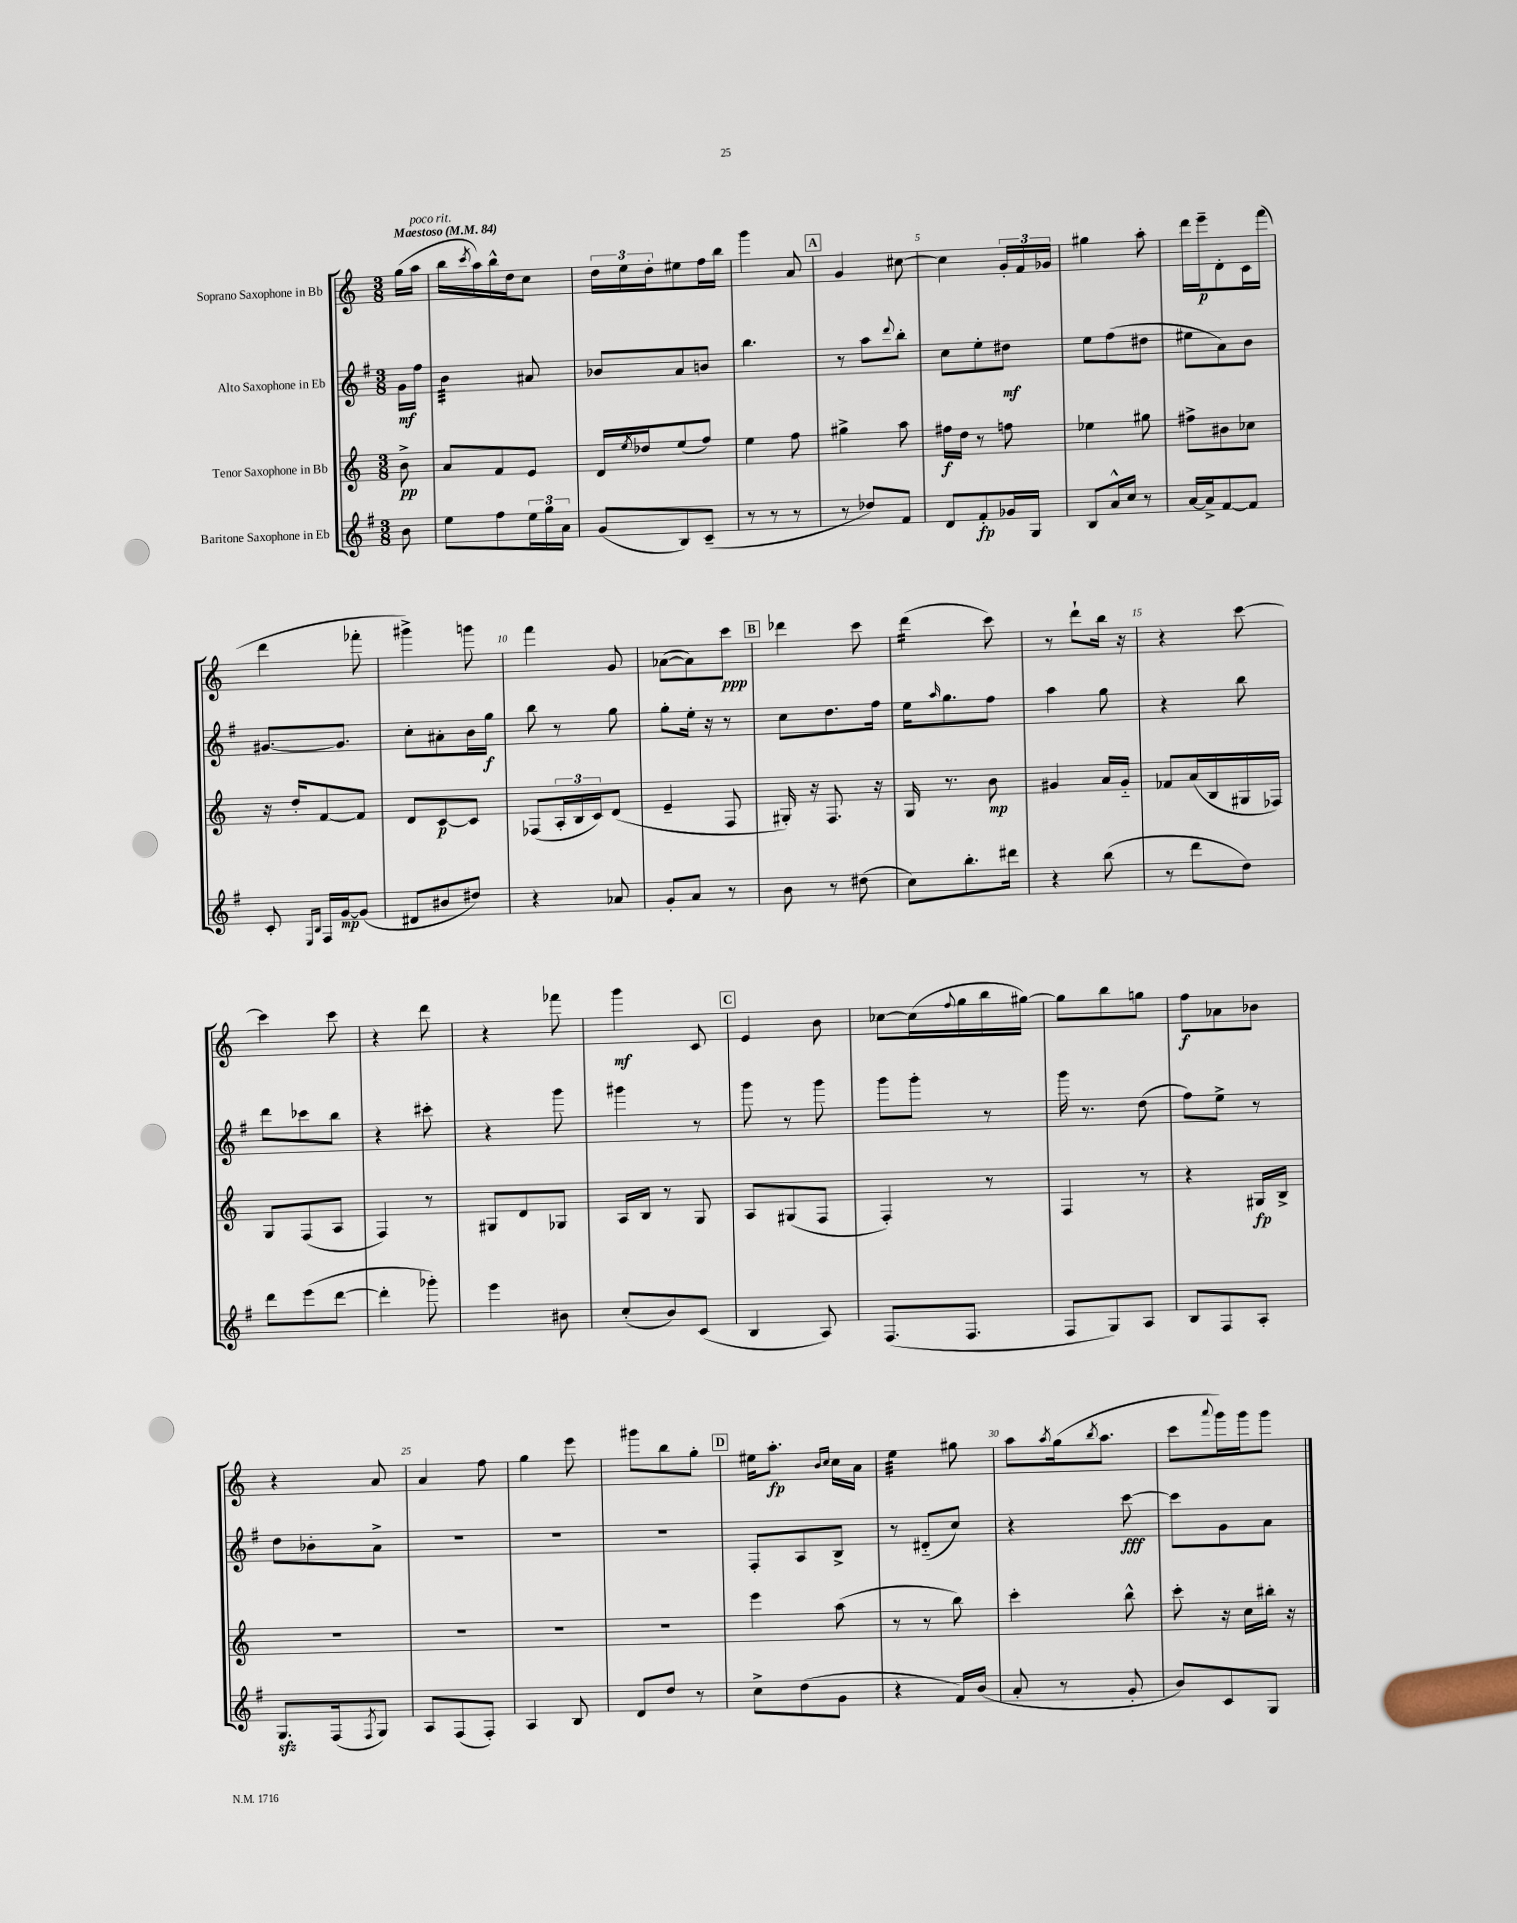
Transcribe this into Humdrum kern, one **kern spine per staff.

**kern	**kern	**kern	**kern
*staff4	*staff3	*staff2	*staff1
*clefG2	*clefG2	*clefG2	*clefG2
*k[f#]	*k[]	*k[f#]	*k[]
*M3/8	*M3/8	*M3/8	*M3/8
*MM84	*MM84	*MM84	*MM84
8b	8b^	16g	(16gg
.	.	16ff#	16aa
=	=	=	=
8ee	8a	4b	16bb
.	.	.	8qccc
.	.	.	16aa)
8ff#	8f	.	16bb^^
.	.	.	16dd
24ee	8e	8a#	8cc
24gg	.	.	.
24a	.	.	.
=	=	=	=
(8g	16d	8b-	24dd
.	.	.	24ee
.	8qee	.	.
.	16dd-	.	.
.	.	.	24dd'
8B)	(8ee	8a	8ee#
(8c~	8ff)	8b	16ff
.	.	.	16bb
=	=	=	=
8r	4ee	4.bb	4ggg
8r	.	.	.
8r	8ff	.	8a
=	=	=	=
8r	4gg#^	8r	4g
8dd-)	.	8aa	.
.	.	8qqddd	.
8f#	8aa	8bb'	[8cc#
=	=	=	=
8d	16ff#	8cc	4cc#]
.	16dd	.	.
8f#'	8r	8ee'	.
16g-	8ff	8dd#	24g'
.	.	.	24f
16G	.	.	.
.	.	.	24g-
=	=	=	=
8B	4ee-	8ee	4gg#
16a^^	.	(8ff#	.
16cc	.	.	.
8r	8gg#	8dd#	8aa'
=	=	=	=
[16a	8ff#^	8ee#	16ddd
16a^]	.	.	16eee~
[8f#	8b#	8a)	8d'
8f#]	8cc-	8b	16c
.	.	.	(16fff
=	=	=	=
8c'	16r	[8.g#	4ddd
.	16dd'	.	.
16qqE	.	.	.
16qqB	.	.	.
16F#	[8f	.	.
[16g	.	8.g#]	.
(8g]	8f]	.	8fff-'
=	=	=	=
8d#	8d	8cc'	4ggg#^)
8b#	[8c	8a#'	.
8dd#)	8c]	16b	8ggg
.	.	16gg	.
=	=	=	=
4r	(8F-	8bb	4fff
.	24A'	8r	.
.	24B	.	.
.	24c)	.	.
8a-	(8d	8gg	8g
=	=	=	=
8g'	4e~	8gg'	([8a-
8a	.	16ee'	8a-])
.	.	16r	.
8r	8F	8r	8ccc
=	=	=	=
8b	16G#')	8cc	4ddd-
.	16r	.	.
8r	8.F	8.dd	.
(8dd#	.	.	8ccc
.	16r	16ff#	.
=	=	=	=
8cc)	16G	16ee	(4ddd
.	.	16qqaa	.
.	8.r	8.gg	.
8.bb'	.	.	.
.	8b	8ff#	8ccc)
16ddd#	.	.	.
=	=	=	=
4r	4g#	4aa	8r
.	.	.	8ddd`
(8bb	16a	8gg	16bb
.	16g#'~	.	16r
=	=	=	=
8r	8f-	4r	4r
8ddd	(16a	.	.
.	16B	.	.
8dd)	16G#	8bb	[8ccc
.	16F-)	.	.
=	=	=	=
8ddd	8G	8ddd	4ccc]
(8eee	(8F	8ccc-	.
[8ddd	8A	8bb	8ccc
=	=	=	=
4ddd']	4F)	4r	4r
8ggg-')	8r	8ccc#'	8ddd
=	=	=	=
4eee	8G#	4r	4r
.	8d	.	.
8b#	8G-	8ggg	8fff-
=	=	=	=
(8cc'	16A	4ggg#	4ggg
.	16B	.	.
8b)	8r	.	.
(8c	8G	8r	8c
=	=	=	=
4B	8A	8ggg	4e
.	(8G#	8r	.
8A)	8F	8ggg	8b
=	=	=	=
(8.F#	4F')	8ggg	[8cc-
.	.	8ggg'	(16cc-]
.	.	.	8qqff
8.F#	.	.	16gg
.	8r	8r	16bb
.	.	.	[16gg#)
=	=	=	=
8F#	4F	16ggg	8gg#]
.	.	8.r	.
8G)	.	.	8bb
8A	8r	(8dd	8gg
=	=	=	=
8B	4r	8ff#)	8ff
8F#	.	8ee^	8a-
8A'	16G#	8r	8b-
.	16B^	.	.
=	=	=	=
8.G	4.r	8dd	4r
.	.	8b-'	.
(16F#	.	.	.
8qF#	.	.	.
8G)	.	8a^	8a
=	=	=	=
8A	4.r	4.r	4a
(8F#	.	.	.
8F#')	.	.	8ff
=	=	=	=
4A	4.r	4.r	4gg
8B	.	.	8eee
=	=	=	=
8d	4.r	4.r	8ggg#
8dd	.	.	8bb
8r	.	.	8gg'
=	=	=	=
8cc^	4eee	8F#'	16ee#
.	.	.	8.aa'
(8dd	.	8A	.
.	.	.	16qqb
.	.	.	16qqcc
8g	(8aa	8B^	16cc
.	.	.	16a
=	=	=	=
4r	8r	8r	4ee
.	8r	(8d#'~	.
16f#)	8bb)	8cc)	8gg#
(16b	.	.	.
=	=	=	=
8a'	4ccc'	4r	8aa
.	.	.	8qaa
8r	.	.	(16gg
.	.	.	8qbb
.	.	.	8.aa
8g'	8bb^^	[8ccc	.
=	=	=	=
8b)	8ccc'	8ccc]	8ccc
.	.	.	8qqaaa
8c	16r	8g	16ggg)
.	16cc	.	16ggg
8G	16bb#'	8a	8ggg
.	16r	.	.
==	==	==	==
*-	*-	*-	*-
